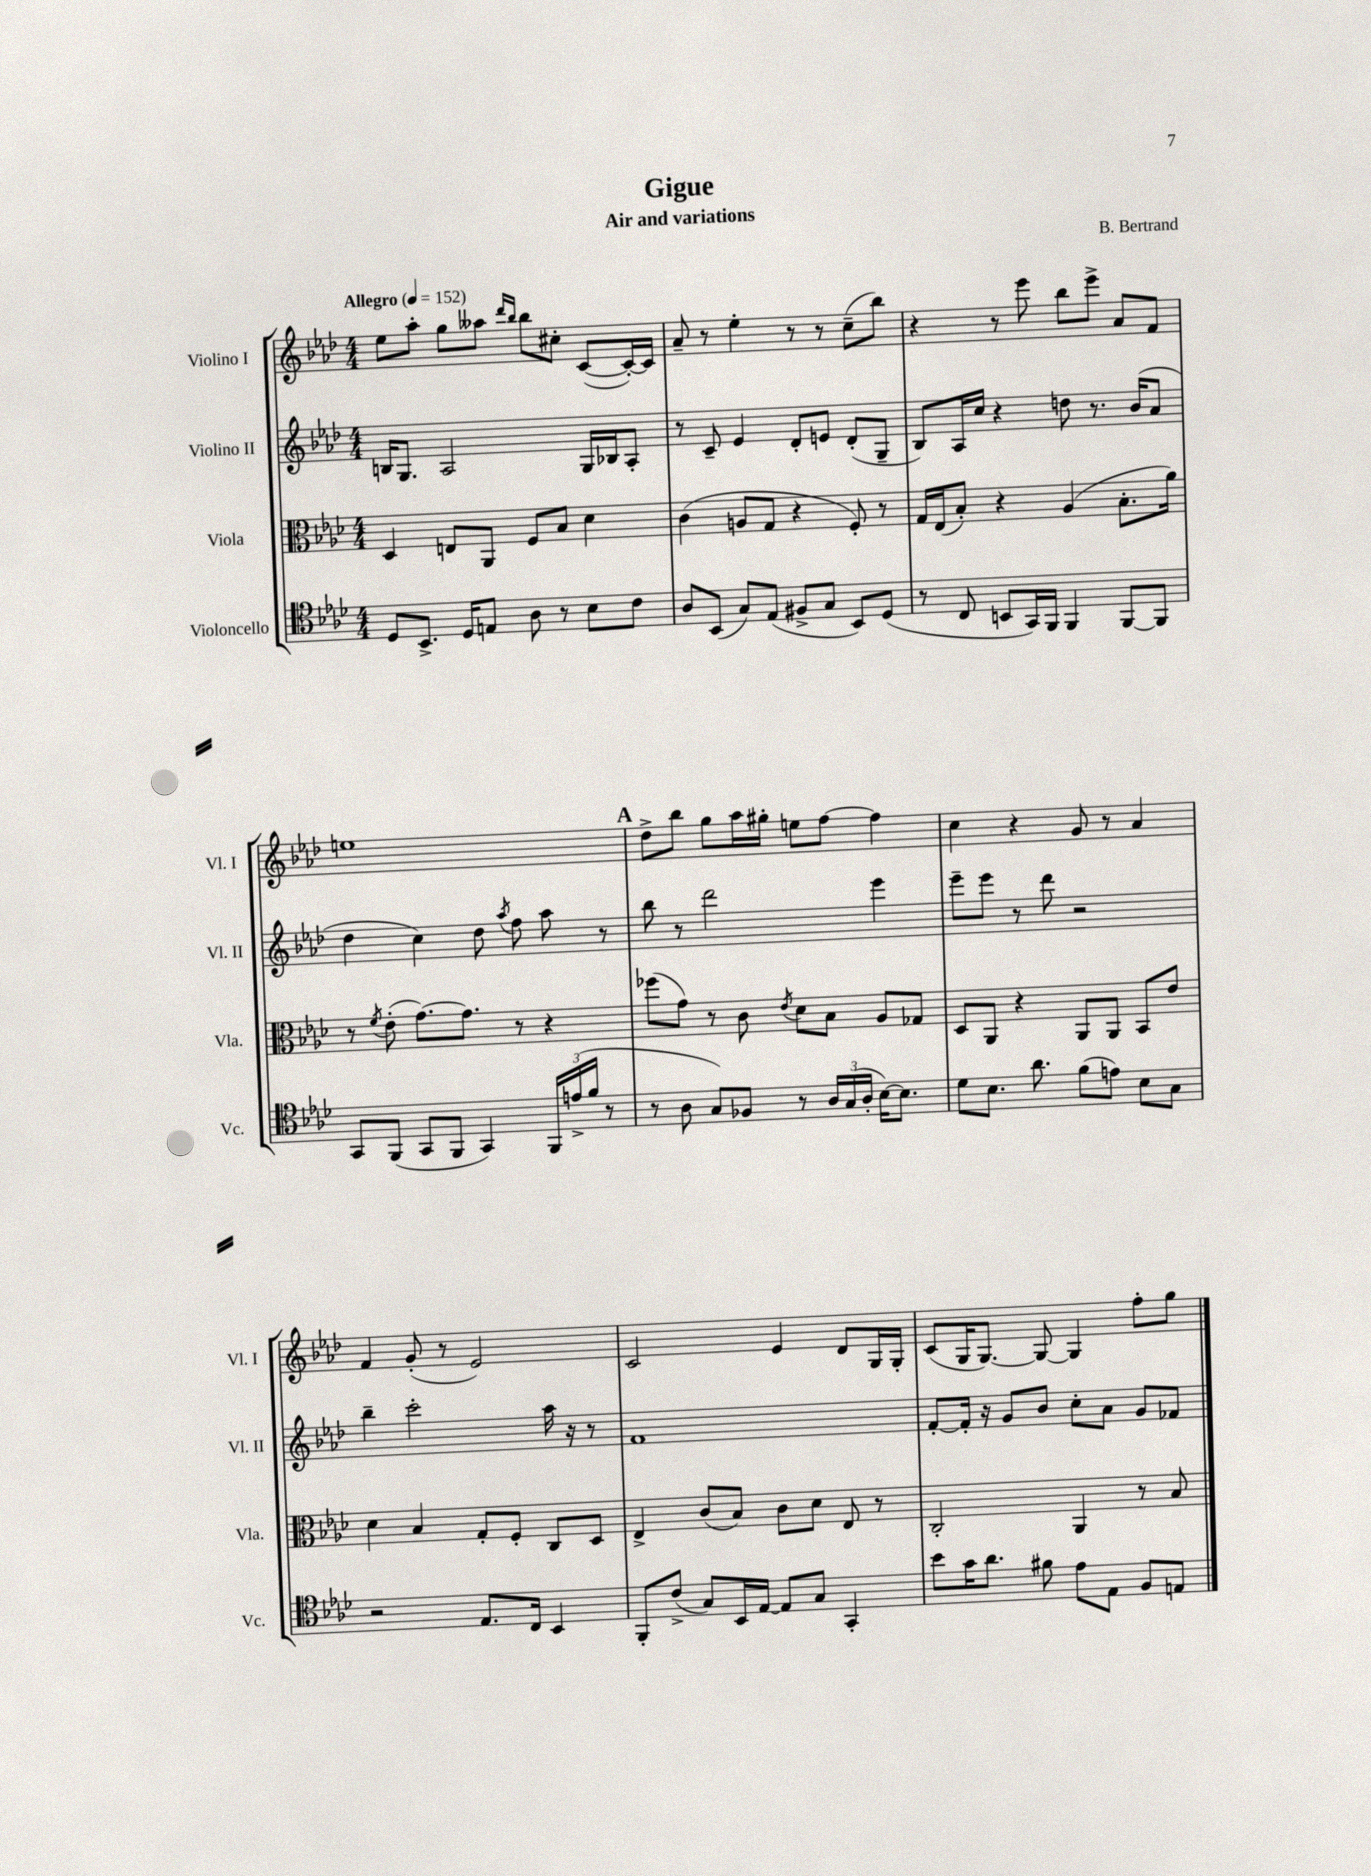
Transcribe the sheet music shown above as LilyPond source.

\header { title = "Gigue" composer = "B. Bertrand" subtitle = "Air and variations" }
<<
\new StaffGroup <<
\new Staff = "s0" \with { instrumentName = "Violino I" shortInstrumentName = "Vl. I" } {
    \clef treble \key aes \major \numericTimeSignature \time 4/4 \tempo "Allegro" 4 = 152
    \autoBeamOff ees''8[ aes''8]-. g''8[ aeses''8] \grace { des'''16[ bes''16] } bes''8[ cis''8]-. c'8[~( c'16~-.) c'16] |
    aes'8-- r8 ees''4-. r8 r8 c''8[--( bes''8]) |
    r4 r8 ees'''8 bes''8[ ees'''8]-> aes'8[ f'8] |
    e''1 |
    \mark \markup { \bold "A" } des''8[-> bes''8] g''8[ aes''16 gis''16]-. e''8[ f''8]~ f''4 |
    c''4 r4 g'8 r8 aes'4 |
    f'4 g'8-.( r8 ees'2) |
    c'2 ees'4 des'8[ g16 g16]-. |
    c'8[( g16 g8.]~) g8~ g4 f''8[-. g''8] \bar "|." |
}
\new Staff = "s1" \with { instrumentName = "Violino II" shortInstrumentName = "Vl. II" } {
    \clef treble \key aes \major \numericTimeSignature \time 4/4
    \autoBeamOff b16[ g8.] aes2 g16[ bes16 aes8]-. |
    r8 c'8-- ees'4 des'8[-. e'8] des'8[-.( g8]-- |
    bes8[) aes16 c''16] r4 d''8 r8. bes'16[( aes'8] |
    des''4 c''4) des''8 \acciaccatura { aes''8 } f''8 aes''8 r8 |
    \mark \markup { \bold "A" } bes''8 r8 des'''2 ees'''4 |
    ees'''8[-- ees'''8] r8 des'''8 r2 |
    bes''4-- c'''2-. aes''16 r16 r8 |
    f'1 |
    f'8[~-. f'16]-. r16 g'8[ bes'8] c''8[-. aes'8] g'8[ fes'8] \bar "|." |
}
\new Staff = "s2" \with { instrumentName = "Viola" shortInstrumentName = "Vla." } {
    \clef alto \key aes \major \numericTimeSignature \time 4/4
    \autoBeamOff des4 e8[ aes,8] f8[ bes8] des'4 |
    c'4( a8[ g8] r4 f8-.) r8 |
    g16[ ees16( bes8]-.) r4 aes4( bes8.[-. aes'16]) |
    r8 \acciaccatura { f'8 } ees'8-.( g'8.[~) g'8.] r8 r4 |
    \mark \markup { \bold "A" } fes''8[( g'8]) r8 c'8 \acciaccatura { ees'8 } des'8[ bes8] aes8[ ges8] |
    des8[ aes,8] r4 aes,8[ aes,8] bes,8[ ees'8] |
    des'4 bes4 g8[-. f8]-. c8[ des8] |
    ees4-> c'8[( bes8]) c'8[ des'8] ees8 r8 |
    c2-. aes,4 r8 bes8 \bar "|." |
}
\new Staff = "s3" \with { instrumentName = "Violoncello" shortInstrumentName = "Vc." } {
    \clef tenor \key aes \major \numericTimeSignature \time 4/4
    \autoBeamOff des8[ bes,8.]-> des16[ e8] aes8 r8 bes8[ c'8] |
    aes8[ bes,8]( g8[) ees8]( fis8[-> g8] bes,8[) des8]( |
    r8 c8 b,8[ g,16) f,16] f,4 f,8[~ f,8] |
    g,8[ f,8]( g,8[ f,8] g,4) \tuplet 3/2 { f,16[ e'16->( f'16] } r8 |
    \mark \markup { \bold "A" } r8 aes8 g8[) fes8] r8 \tuplet 3/2 { aes16[ g16( aes16]-. } bes16[~) bes8.] |
    des'8[ bes8.] aes'8. f'8[( e'8]) bes8[ g8] |
    r2 ees8.[ c16] bes,4 |
    f,8[-. c'8]->( g8[) bes,16 ees16]~ ees8[ g8] g,4-. |
    bes'8[ g'16 aes'8.] fis'8 ees'8[ ees8] f8[ e8] \bar "|." |
}
>>
>>
\layout { \context { \Score \remove "Bar_number_engraver" } }
